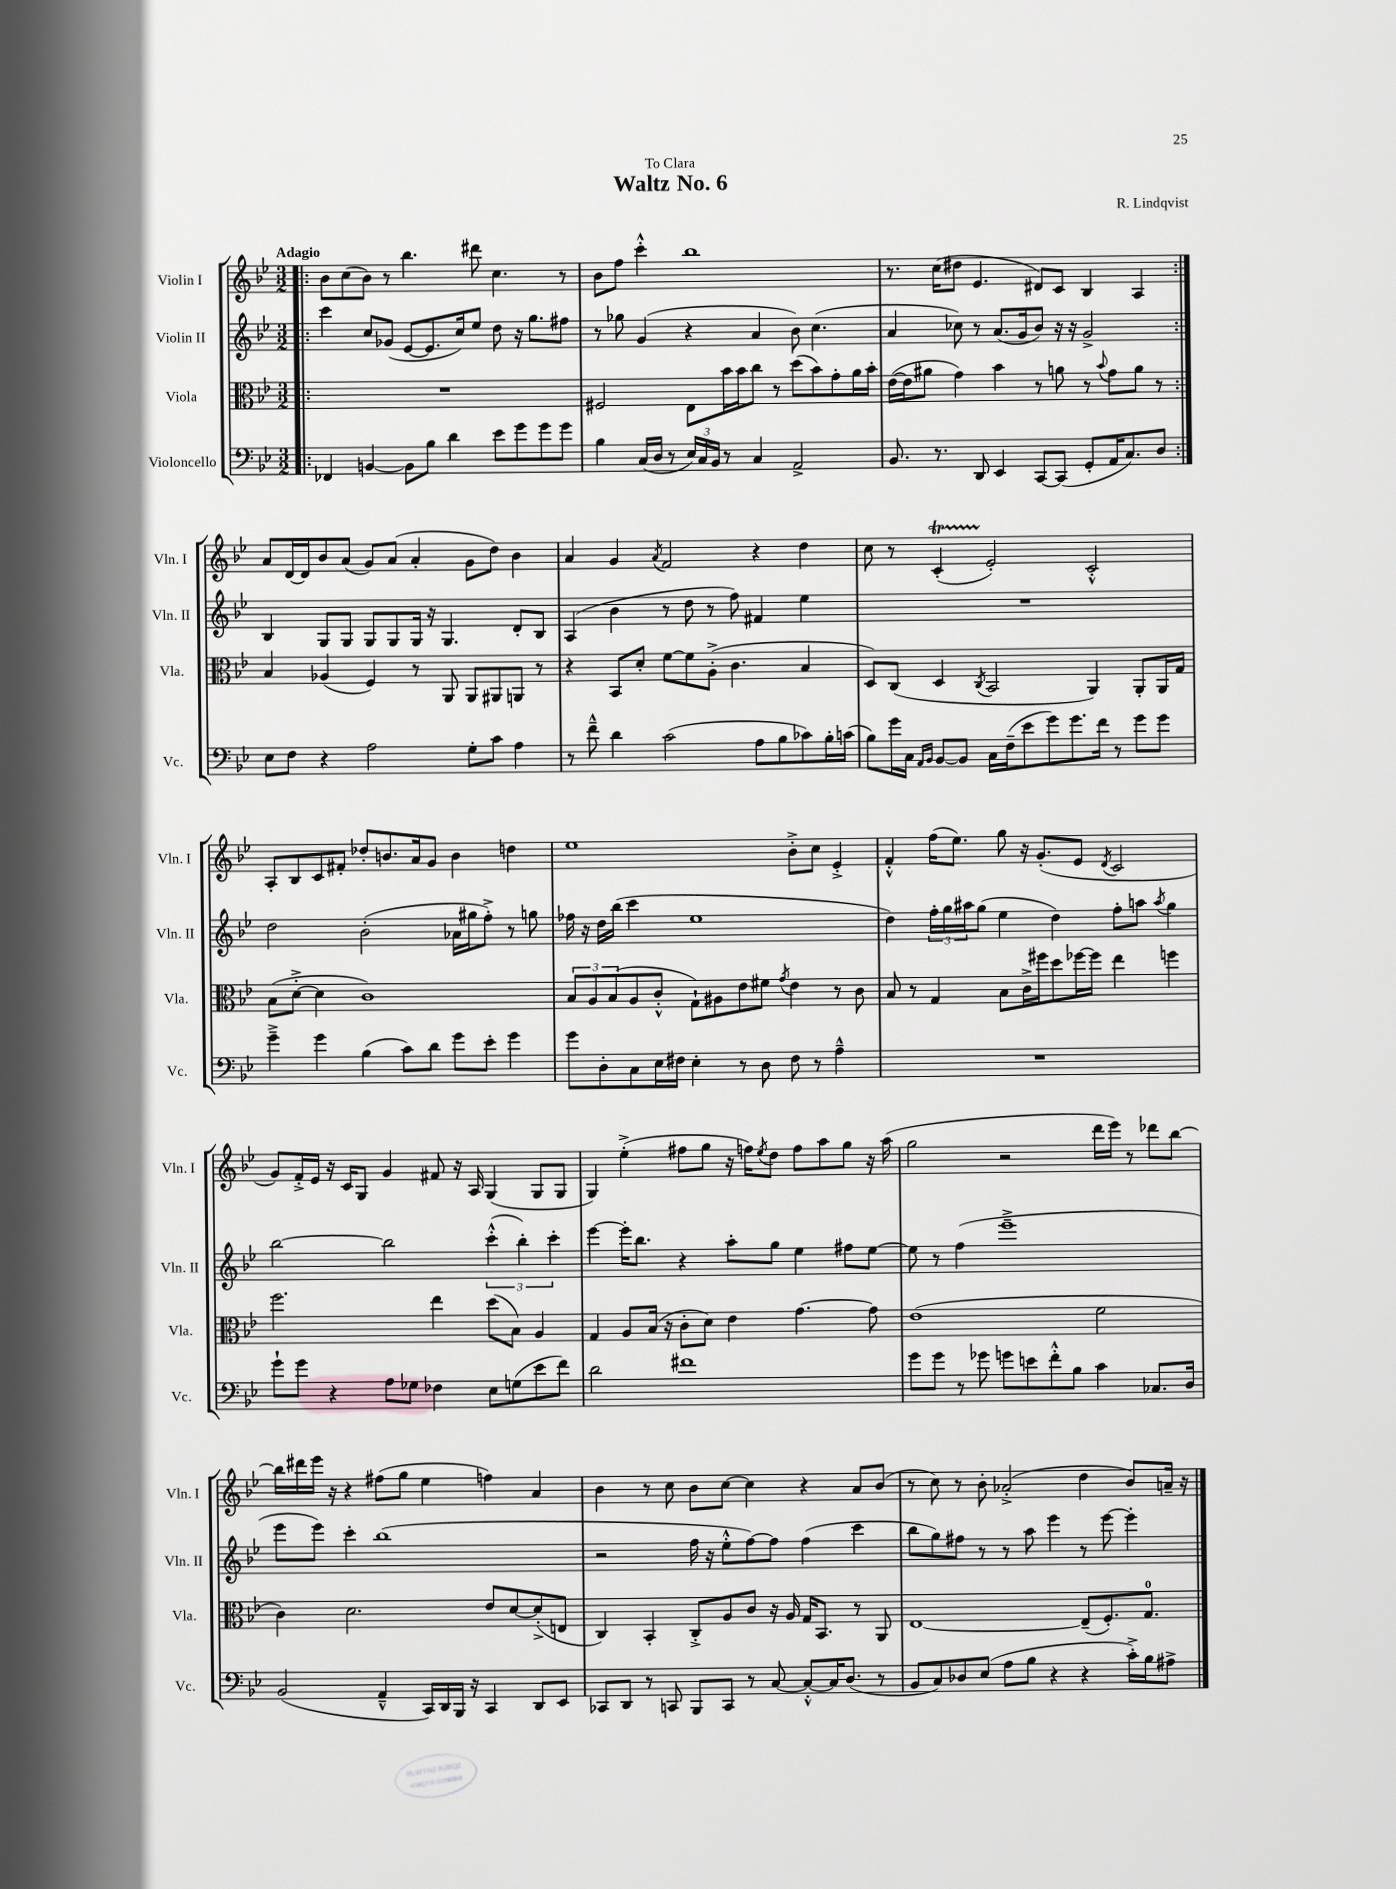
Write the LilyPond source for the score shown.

\header { title = "Waltz No. 6" composer = "R. Lindqvist" dedication = "To Clara" }
<<
\new StaffGroup <<
\new Staff = "s0" \with { instrumentName = "Violin I" shortInstrumentName = "Vln. I" } {
    \clef treble \key bes \major \numericTimeSignature \time 3/2 \tempo "Adagio"
    \repeat volta 2 { \bar ".|:" bes'8 c''8( bes'8) r8 bes''4. dis'''8 c''4. r8 |
    bes'8 f''8 c'''4-.-^ bes''1 |
    r8. c''16( dis''8 ees'4. dis'8) c'8 bes4 a4 | }
    a'8 d'16~ d'16 bes'8 a'8( g'8) a'8( a'4-. g'8 d''8) bes'4 |
    a'4 g'4 \acciaccatura { a'8 } f'2 r4 d''4 |
    c''8 r8 c'4-.\startTrillSpan( ees'2-.\stopTrillSpan) c'2-.-^ |
    a8-. bes8 c'8 fis'8-. des''8-. b'8. a'16 g'8 b'4 d''4 |
    ees''1 bes'8-.-> c''8 ees'4-.-> |
    f'4-.-^ f''16( ees''8.) g''8 r16 g'8.-.( ees'8 \acciaccatura { d'8 } c'2 |
    g'8) f'16-.-> ees'16 r16 c'16 g8 g'4 fis'8 r16 a16 g4( g8 g8 |
    g4) ees''4-.->( fis''8 g''8 r16 f''16) \acciaccatura { ees''8 } d''8 f''8 a''8 g''8 r16 a''16( |
    g''2 r2 d'''16 ees'''16) r8 des'''8 bes''8~ |
    bes''16 dis'''16 ees'''16 r16 r4 fis''8( g''8 ees''4 f''4) a'4 |
    bes'4 r8 c''8 bes'8 c''8~ c''4 r4 a'8 bes'8( |
    r8 c''8) r8 bes'8-. aes'2-.->( d''4 bes'8) a'16-- r16 \bar "|." |
}
\new Staff = "s1" \with { instrumentName = "Violin II" shortInstrumentName = "Vln. II" } {
    \clef treble \key bes \major \numericTimeSignature \time 3/2
    \repeat volta 2 { \bar ".|:" c'''4 c''8 ges'8( ees'8~ ees'8. c''16) ees''8 d''8 r16 g''8. fis''8 |
    r8 ges''8 g'4( r4 a'4 bes'8) c''4.( |
    a'4 ces''8) r8 a'8.( g'16 bes'8) r16 r16 g'2-> | }
    bes4 g8 g8 g8 g8 g16 r16 g4. d'8-. bes8 |
    a4( bes'4 r8 d''8 r8 f''8) fis'4 ees''4 |
    R1. |
    d''2 bes'2-.( aes'16 gis''16 f''8-.->) r8 g''8 |
    fes''16 r16 d''16 bes''16( c'''4 ees''1 |
    d''4) \tuplet 3/2 { f''16-. g''16 ais''16 } g''8( ees''4 d''4) f''8-. a''8 \acciaccatura { a''8 } g''4 |
    bes''2~ bes''2 \tuplet 3/2 { c'''4-.-^( bes''4-.) c'''4-. } |
    ees'''4~ ees'''16-. bes''8. r4 a''8-. g''8 ees''4 fis''8 ees''8~ |
    ees''8 r8 f''4( ees'''1---> |
    ees'''8 ees'''8) c'''4-. bes''1( |
    r2 f''16 r16 ees''8-.-^ f''8~) f''8 f''4( c'''4 |
    bes''8 g''8) fis''8 r8 r8 a''8 ees'''4 r8 ees'''8~ ees'''4-. \bar "|." |
}
\new Staff = "s2" \with { instrumentName = "Viola" shortInstrumentName = "Vla." } {
    \clef alto \key bes \major \numericTimeSignature \time 3/2
    \repeat volta 2 { \bar ".|:" R1. |
    fis2 ees8 bes'16 bes'16 c''8 r8 d''8( bes'8) g'8-. a'16 bes'16-. |
    ees'16~( ees'16 ais'8 g'4) bes'4 r8 a'8 r8 \appoggiatura { bes'8 } g'8 a'8 r8 | }
    bes4 aes4( f4) r8 a,8 a,8 ais,8 a,8 r8 |
    r4 bes,8 d'8-. f'8~ f'8 a8-.->( c'4. bes4 |
    d8) c8( d4 \acciaccatura { c8 } bes,2 a,4) a,8-. a,16 g16 |
    bes8( d'8~-.-> d'4 c'1) |
    \tuplet 3/2 { bes8 a8 bes8( } a8 c'8-.-^ g8-!) ais8 ees'8 fis'8 \acciaccatura { g'8 } ees'4 r8 c'8 |
    bes8 r8 g4 bes8 c'16-> fis''16 d''8 fes''16~ fes''16 ees''4 f''4 |
    f''2. ees''4 d''8( bes8) a4 |
    g4 a8 bes16( r16 c'8-. d'8) ees'4 g'4.~ g'8 |
    ees'1( f'2 |
    c'4) d'2. ees'8 d'8~ d'8-.->( e8 |
    c4) bes,4-. c8-.-> a8 c'8 r16 a16 g16 bes,8. r8 a,8 |
    ees1~ ees8--( f8.-.) g8.-0 \bar "|." |
}
\new Staff = "s3" \with { instrumentName = "Violoncello" shortInstrumentName = "Vc." } {
    \clef bass \key bes \major \numericTimeSignature \time 3/2
    \repeat volta 2 { \bar ".|:" fes,4 b,4~ b,8 bes8 d'4 ees'8 g'8 g'8 g'8 |
    bes4 c16( d16 r8 \tuplet 3/2 { ees16) c16 bes,16 } r8 c4 a,2-> |
    bes,8. r8. d,8 ees,4 c,8~ c,8( g,8-. a,16 c8.) d8 | }
    ees8 f8 r4 a2 g8-. c'8 a4 |
    r8 f'8---^ d'4 c'2( a8 bes8 ces'8) bes16-. c'16( |
    bes8) g'16 c16 \grace { a,16 bes,16 } bes,8~ bes,8 c16 f16--( ees'8 g'8) g'8. f'16 r8 g'8 g'8 |
    g'4---> g'4 bes4( c'8) d'8 g'8 ees'8-. g'4 |
    g'8 d8-. c8 ees16 fis16 ees4-. r8 d8 fis8 r8 a4---^ |
    R1. |
    g'8-! g'8 r4 a8 ges8 fes4 ees8 g8( ees'8 f'8) |
    d'2 fis'1 |
    g'8 g'8 r8 ges'8 g'8 e'8 f'8-.-^ bes8 c'4 ces8. d16 |
    bes,2( a,4---^ c,16) d,16 bes,,16 r16 c,4 d,8 ees,8 |
    ces,8 d,8 r8 c,8 bes,,8 c,8 r8 c8~ c8~-.-^ c16 d8.( r8 |
    bes,8 c8) des8 ees8( a8 bes8 r4 r4 c'16-.->) bes16 ais8-> \bar "|." |
}
>>
>>
\layout { \context { \Score \remove "Bar_number_engraver" } }
